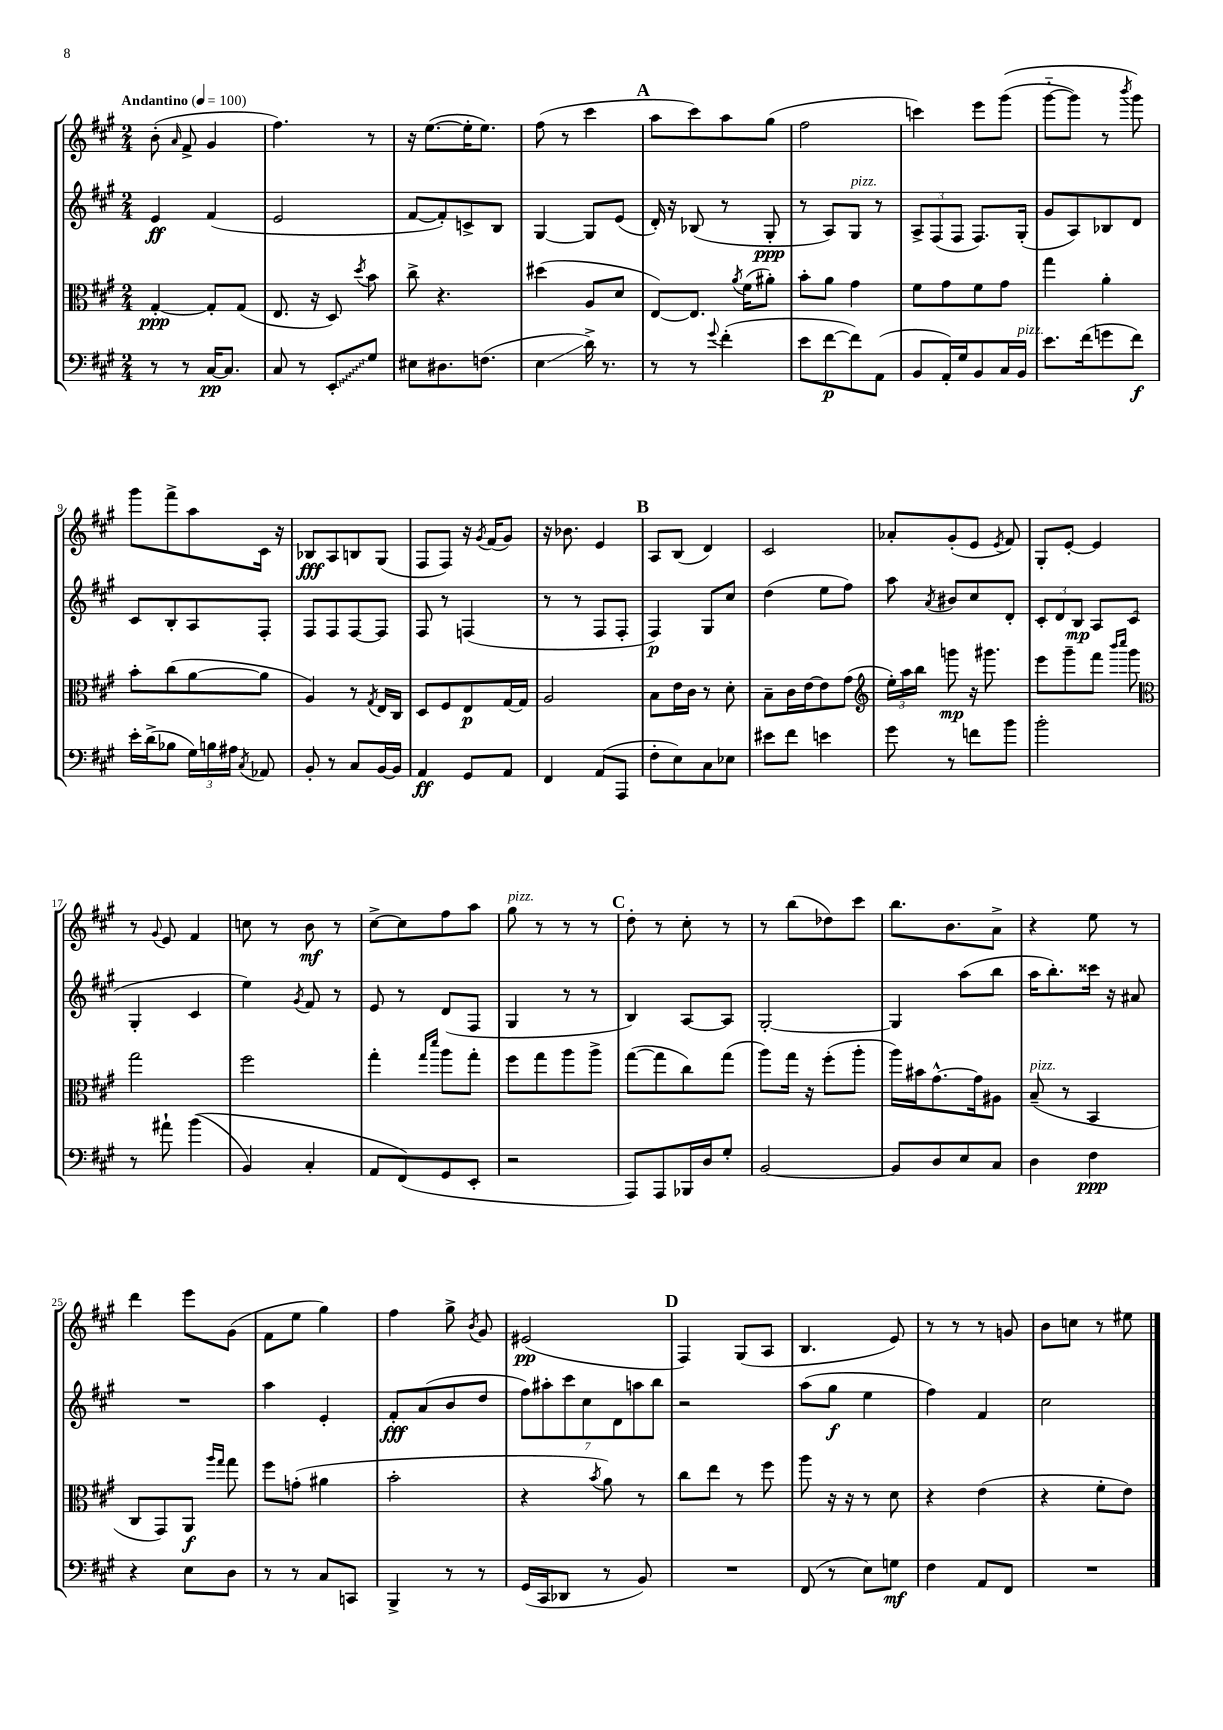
<<
\new StaffGroup <<
\new Staff = "s0" {
    \clef treble \key a \major \numericTimeSignature \time 2/4 \tempo "Andantino" 4 = 100
    \autoBeamOff b'8-.( \grace { a'16 } fis'8-> gis'4 |
    fis''4.) r8 |
    r16 e''8.[~( e''16-. e''8.]) |
    fis''8( r8 cis'''4 |
    \mark \markup { \bold "A" } a''8[ cis'''8) a''8 gis''8]( |
    fis''2 |
    c'''4) e'''8[ gis'''8](\( |
    gis'''8[~-_ gis'''8]) r8 \acciaccatura { b'''8 } gis'''8\) |
    gis'''8[ fis'''8-> a''8 cis'16] r16 |
    bes8[\fff a8 b8 gis8]( |
    fis8[ fis8]) r16 \acciaccatura { gis'8 } fis'16[( gis'8]) |
    r16 bes'8. e'4 |
    \mark \markup { \bold "B" } a8[ b8]( d'4) |
    cis'2 |
    aes'8[-. gis'8-.( e'8] \acciaccatura { e'8 } fis'8) |
    gis8[-. e'8]~-. e'4 |
    r8 \appoggiatura { gis'8 } e'8 fis'4 |
    c''8 r8 b'8\mf r8 |
    cis''8[~-> cis''8 fis''8 a''8] |
    gis''8^\markup { \italic "pizz." } r8 r8 r8 |
    \mark \markup { \bold "C" } d''8-. r8 cis''8-. r8 |
    r8 b''8[( des''8) cis'''8] |
    b''8.[ b'8. a'8]-> |
    r4 e''8 r8 |
    d'''4 e'''8[ gis'8]( |
    fis'8[ e''8] gis''4) |
    fis''4 gis''8-> \acciaccatura { b'8 } gis'8 |
    eis'2\pp( |
    \mark \markup { \bold "D" } fis4) gis8[( a8] |
    b4. e'8) |
    r8 r8 r8 g'8 |
    b'8[ c''8] r8 eis''8 \bar "|." |
}
\new Staff = "s1" {
    \clef treble \key a \major \numericTimeSignature \time 2/4
    \autoBeamOff e'4\ff fis'4( |
    e'2 |
    fis'8[~ fis'8-.) c'8-> b8] |
    gis4~ gis8[ e'8]( |
    \mark \markup { \bold "A" } d'16-.) r16 bes8( r8 gis8-.\ppp |
    r8 a8[) gis8]^\markup { \italic "pizz." } r8 |
    \tuplet 3/2 { a8[-> fis8( fis8] } fis8.[) gis16]-.( |
    gis'8[ a8) bes8 d'8] |
    cis'8[ b8-. a8 fis8]-. |
    fis8[ fis8 fis8~ fis8] |
    fis8 r8 f4( |
    r8 r8 fis8[ fis8]-. |
    \mark \markup { \bold "B" } fis4\p) gis8[ cis''8] |
    d''4( e''8[ fis''8]) |
    a''8 \acciaccatura { a'8 } bis'8[ cis''8 d'8]-. |
    \tuplet 3/2 { cis'8[-. d'8 b8]\mp } a8[ cis'8]( |
    gis4-. cis'4 |
    e''4) \acciaccatura { gis'8 } fis'8 r8 |
    e'8 r8 d'8[( fis8] |
    gis4 r8 r8 |
    \mark \markup { \bold "C" } b4) a8[~ a8] |
    gis2~-. |
    gis4 a''8[( b''8] |
    a''16[ b''8.-.) cisis'''16] r16 ais'8 |
    R2 |
    a''4 e'4-. |
    fis'8[-.\fff a'8( b'8 d''8] |
    \tuplet 7/4 { fis''8[) ais''8-. cis'''8 cis''8 d'8 a''8 b''8] } |
    \mark \markup { \bold "D" } r2 |
    a''8[( gis''8]\f e''4 |
    fis''4) fis'4 |
    cis''2 \bar "|." |
}
\new Staff = "s2" {
    \clef alto \key a \major \numericTimeSignature \time 2/4
    \autoBeamOff gis4~-.\ppp gis8[-. gis8]( |
    e8. r16 d8) \acciaccatura { d''8 } b'8 |
    cis''8-> r4. |
    dis''4( a8[ d'8] |
    \mark \markup { \bold "A" } e8[~) e8.] \acciaccatura { a'8 } fis'16[( ais'8]-.) |
    b'8[-. a'8] gis'4 |
    fis'8[ gis'8 fis'8 gis'8] |
    gis''4 a'4-. |
    b'8[-. cis''8( a'8~ a'8] |
    a4) r8 \acciaccatura { gis8 } e16[ cis16] |
    d8[ fis8 e8\p gis16~ gis16] |
    a2 |
    \mark \markup { \bold "B" } b8[ e'16 cis'16] r8 d'8-. |
    b8[-- cis'16 e'16~ e'8 gis'8]( |
    \clef treble \tuplet 3/2 { e''16[-.) a''16 b''16] } g'''8\mp r16 gis'''8. |
    e'''8[ gis'''8-- fis'''8] \grace { b'''16[ cis''''16] } gis'''8 |
    \clef alto gis''2 |
    fis''2 |
    gis''4-. \grace { gis''16[ d'''16] } a''8[ gis''8]-. |
    fis''8[ gis''8 a''8 a''8]-> |
    \mark \markup { \bold "C" } gis''8[~( gis''8 cis''8) gis''8]( |
    a''8[) gis''16] r16 fis''8[-.( a''8]-. |
    a''16[) bis'16 gis'8.~-^ gis'16 ais8] |
    b8--^\markup { \italic "pizz." }( r8 b,4 |
    cis8[ gis,8) a,8]\f \grace { a''16[ gis''16] } gis''8 |
    fis''8[ g'8]-.( ais'4 |
    b'2-. |
    r4 \acciaccatura { b'8 } a'8) r8 |
    \mark \markup { \bold "D" } cis''8[ e''8] r8 fis''8 |
    a''8 r16 r16 r8 d'8 |
    r4 e'4( |
    r4 fis'8[-. e'8]) \bar "|." |
}
\new Staff = "s3" {
    \clef bass \key a \major \numericTimeSignature \time 2/4
    \autoBeamOff r8 r8 cis16[~\pp cis8.] |
    cis8 r8 \once \override Glissando.style = #'zigzag e,8[-.\glissando gis8] |
    eis8[ dis8. f8.]( |
    e4\glissando d'16->) r8. |
    \mark \markup { \bold "A" } r8 r8 \appoggiatura { gis'8 } fis'4-.( |
    e'8[ fis'8~\p fis'8) a,8]( |
    b,8[ a,16-.) gis16 b,8 cis16 b,16]^\markup { \italic "pizz." } |
    e'8.[ fis'16( g'8 fis'8]\f) |
    e'16[-. d'16->( bes8] \tuplet 3/2 { gis16[) b16 ais16] } \acciaccatura { cis8 } aes,8 |
    b,8-. r8 cis8[ b,16~ b,16] |
    a,4\ff gis,8[ a,8] |
    fis,4 a,8[( a,,8] |
    \mark \markup { \bold "B" } fis8[-. e8) cis8 ees8] |
    eis'8[ fis'8] e'4 |
    gis'8 r8 f'8[ b'8] |
    b'2-. |
    r8 ais'8-! b'4(\( |
    b,4) cis4-. |
    a,8[ fis,8(\) gis,8 e,8]-. |
    r2 |
    \mark \markup { \bold "C" } a,,8[) a,,8 bes,,16 d16 gis8]-. |
    b,2~ |
    b,8[ d8 e8 cis8] |
    d4 fis4\ppp |
    r4 e8[ d8] |
    r8 r8 cis8[ c,8] |
    b,,4-> r8 r8 |
    gis,16[( cis,16 des,8] r8 b,8) |
    \mark \markup { \bold "D" } R2 |
    fis,8( r8 e8[) g8]\mf |
    fis4 a,8[ fis,8] |
    R2 \bar "|." |
}
>>
>>
